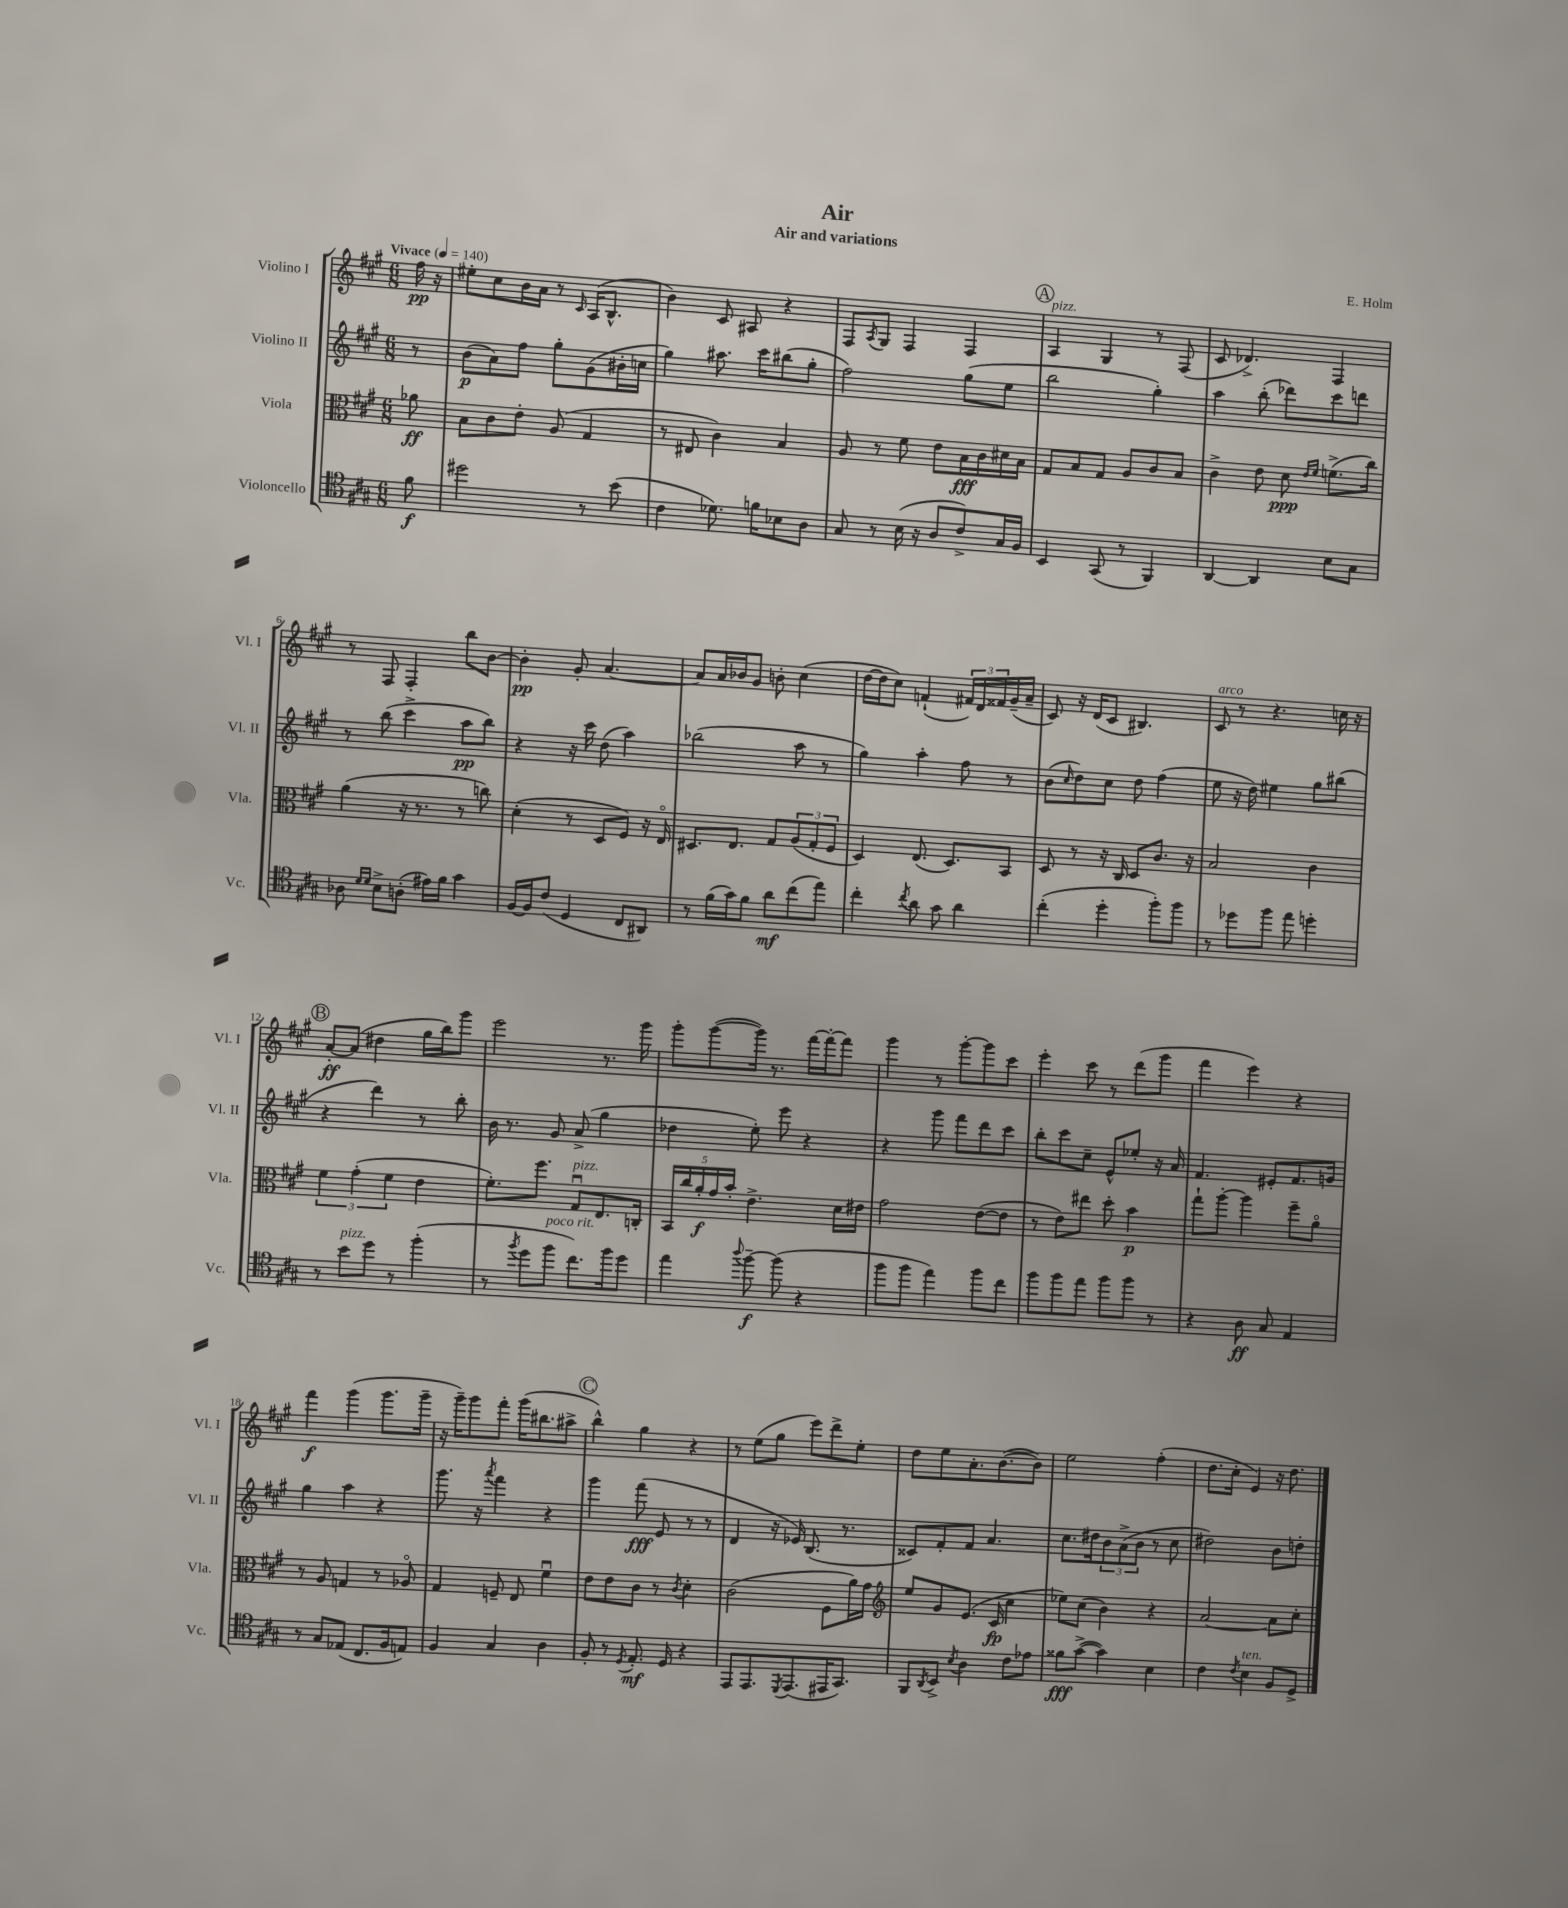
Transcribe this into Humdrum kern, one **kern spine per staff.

**kern	**kern	**kern	**kern
*staff4	*staff3	*staff2	*staff1
*clefC4	*clefC3	*clefG2	*clefG2
*k[f#c#g#]	*k[f#c#g#]	*k[f#c#g#]	*k[f#c#g#]
*M6/8	*M6/8	*M6/8	*M6/8
*MM140	*MM140	*MM140	*MM140
8f#\	8a-\	8r	16ff#\
.	.	.	16r
=	=	=	=
2dd#\	8B\L	(8b\L	8ee#'\L
.	8c#\	8a\)	8cc#\
.	8e'\J	8ff#\J	16b\L
.	.	.	16a\JJ
.	(8A/	8gg#'\L	8r
.	.	.	16qqc#/
8r	4G#/	(8g#\	(16A/LK
.	.	.	8.B^^/J
(8b\	.	16b#'\L	.
.	.	16cc\JJ	.
=	=	=	=
4c#\	8r	4gg#\)	4b\)
.	8E#/	.	.
8.d-\)	4c#\)	8.aa#\	8c#/
.	.	.	8A#/
16f\LK	.	16ccc#\LK	.
8B-\	4B/	(8bb#\	4r
8A\J	.	8gg#'\J	.
=	=	=	=
8G#/	8A/	2ff#\)	8F#/L
.	.	.	8qA/
8r	8r	.	8G#/J
(16B\	8f#\	.	4F#/
16r	.	.	.
8A/L	8e\L	.	.
8c#^/)	16B\L	(8gg#\L	4F#/
.	16c#\	.	.
16G#/L	16d#\	8ee\J	.
16F#/JJ	16B\JJ	.	.
=	=	=	=
4BB/	8G#/L	2bb\	4A/
.	8B/	.	.
(8GG#/	8G#/J	.	4G#/
8r	8A/L	.	.
4FF#/)	8c#/	4gg#'\)	8r
.	8B/J	.	(8F#/
=	=	=	=
[4AA/	4c#^\	4aa\	8c#/
.	.	.	4.d-^/)
4AA/]	8e\	(8bb'\	.
.	8d\	8ddd-\L)	.
.	16qqe/LL	.	.
.	16qqf#/JJ	.	.
8B\L	(8.f^\L	8ccc#\	4F#/
8G#\J	.	8ddd\J	.
.	16cc#\Jk)	.	.
=	=	=	=
8A-\	(4a\	8r	8r
16qqd/LL	.	.	.
16qqd/JJ	.	.	.
8B^\L	.	(8bb\	8F#/
(8A'\J	16r	4ccc#^\	4F#'/
.	8.r	.	.
16e#\LL)	.	.	.
16f#\JJ	.	.	.
4g#\	8r	8aa\L	8bb\L
.	8cc\)	8bb\J)	[8b\J
=	=	=	=
[16F#/LL	(4d'\	4r	4b'\]
16F#/]J	.	.	.
(8c#/J	.	.	.
4D/	8r	16r	8g#'/
.	.	16ccc#\	.
.	8D/L	(8dd\	[4.a/
8C#/L	8F#/J)	4aa\)	.
8AA#/J)	16r	.	.
.	16Eo/	.	.
=	=	=	=
8r	8.D#/L	(2bb-\	8a/]L
(16f#\LL	.	.	16a/L
16g#\J)	8.E/J	.	16b-/J
8f#\J	.	.	8g#/J
8a\L	8G#/L	.	8b'\
(8cc#\	(12A/	8aa\	(4cc#\
.	12G#'/	.	.
8ee\J)	.	8r	.
.	12F#/J	.	.
=	=	=	=
4cc#'\	4D/)	4gg#\)	[16dd\LL
.	.	.	16dd\]J
.	.	.	8cc#\J)
8qcc#/	.	.	.
8a\	(8.E/	4aa'\	(4f`/
8g#\	.	.	.
.	8.D/L)	.	.
4a\	.	8ff#\	24f#/LL)
.	.	.	24d/
.	.	.	24f##/
.	8BB/J	8r	(16g#~/
.	.	.	16a~/JJ
=	=	=	=
(4cc#'\	8D/	(8b\L	8c#/)
.	.	16qqcc#/	.
.	8r	8dd\)	16r
.	.	.	(16d/LK
4dd'\	16r	8cc#\J	8c#/J
.	16C#/	.	.
.	8D/L	8dd\	4.B#/)
8ff#'\L)	8.c#/J	(4ff#\	.
8ff#\J	.	.	.
.	16r	.	.
=	=	=	=
8r	2B/	8ee\	8c#/
8dd-\L	.	16r	8r
.	.	16dd\)	.
8ff#\J	.	4ee#\	4.r
8ee\	.	.	.
4dd'\	4c#\	8gg#\L	.
.	.	(8bb#\J	16cc\
.	.	.	16r
=	=	=	=
8r	6f#\	4r	[8a'/L
8b\L	.	.	(8a/]J
.	(6g#'\	.	.
8dd\J	.	4ddd\)	4dd#\
.	6f#\	.	.
8r	.	.	.
(4ff#'\	4e\	8r	16gg#\LL
.	.	.	16bb\J)
.	.	8bb'\	8ggg#\J
=	=	=	=
8r	8.f#'\L)	16b\	2eee\
.	.	8.r	.
8qff#/	.	.	.
8dd\L	.	.	.
.	8.ff#\J	.	.
8ff#\J	.	8g#/	.
8.cc#\L)	8G#u/L	(8a^/	.
.	8.E/	4gg#\	8.r
16ff#\k	.	.	.
8dd\J	.	.	.
.	16C'/Jk	.	16ggg#\
=	=	=	=
4ee\	20BB/LL	4dd-\	8ggg#'\L
.	20cc#/	.	.
.	20a'/	.	.
.	.	.	([8ggg#\
.	20g#/	.	.
.	20b'/JJ	.	.
8qqaa/	.	.	.
[8ff#~\	4.e^\	8ee'\)	16ggg#\]Jk)
.	.	.	8.r
(8ff#\]	.	8eee\	.
4r	.	4r	[16fff#\LL
.	.	.	16fff#'\_J
.	16d\LL	.	8fff#\]J
.	16e#\JJ	.	.
=	=	=	=
8ff#\L	2g#\	4r	4ggg#\
8ff#\J	.	.	.
4ee\)	.	8ggg#\	8r
.	.	8fff#\L	[8ggg#'\L
8ff#\L	([8e\L	8ddd\	8ggg#\]
8cc#\J	8e\]J	8ccc#\J	8ccc#\J
=	=	=	=
8ff#\L	8r	8bb'\L	4eee'\
8ff#\	8e\L)	8ccc#\	.
8ee\J	8ee#\J	8cc#~\J	8ccc#\
8ff#\L	8dd'\	8e^^/L	8r
8ff#\J	4b\	8ee-'/J	(8ddd\L
8r	.	16r	8ggg#\J
.	.	16a/	.
=	=	=	=
4r	8gg#`\L	4.f#/	4fff#\
.	[8aa'\J	.	.
8A\	4aa\]	.	4eee\)
8G#/	.	8e#'/L	.
4E/	8ff#~\L	8.f#/	4r
.	8ao\J	.	.
.	.	16g/Jk	.
=	=	=	=
8r	8r	4gg#\	4fff#\
8G#/L	8A/	.	.
(8E-/J	4G/	4aa\	(4ggg#\
8.C#/L	.	.	.
.	8r	4r	8.ggg#\L
16F#/k	.	.	.
8E/J)	8A-o/	.	.
.	.	.	16ggg#~\Jk
=	=	=	=
4F#/	4G#/	8.ggg#\	16r
.	.	.	16ggg#~\LK)
.	.	.	8ggg#\
.	.	16r	.
.	.	8qaaa/	.
4G#/	8F~/	4fff#\	8fff#'\J
.	8E/	.	(16ggg#\LK
.	.	.	8.bb#\
4A\	4f#u\	4r	.
.	.	.	8aa#^\J
=	=	=	=
8F#'/	8e\L	4ggg#\	4bb^^\)
8r	8e\	.	.
8qD/	.	.	.
8.E'/	8c#\J	(8fff#\	4gg#\
.	8r	8e/	.
16D/	.	.	.
.	8qc#/	.	.
4r	4d'\	8r	4r
.	.	8r	.
=	=	=	=
8EE/L	(2c#\	4d/	8r
8.EE/	.	.	(8ee\L
.	.	16r	8gg#\J
8qDD/	.	.	.
(8.EE/	.	16e-/)	.
.	.	(8.B/	8eee\L)
16EE#/K	8F#\L	.	8ddd^\
8.GG#/J)	.	8.r	.
.	16a\L)	.	8ee'\J
.	16g#\JJ	.	.
=	=	=	=
*	*clefG2	*	*
8FF#/L	8ee/L	8c##/L)	8dd\L
8qAA/	.	.	.
8BB^/J	8g#/	8f#'/	8ee\
8qB/	.	.	.
4A\	(8.e/J	8f#/J	8.a'\
.	.	4.a/	.
.	16c#/	.	([8.b\
8c#\L	4cc#\	.	.
8e-\J	.	.	8b\]J)
=	=	=	=
8f##\L	8ee-\L)	8.cc#\L	2ee\
([8g#^\J	(8cc#\J	.	.
.	.	16dd#\k	.
4g#\])	4b\)	12b\	.
.	.	(12a^\	.
.	.	12b\J	.
4B\	4r	8r	(4ff#'\
.	.	8cc#\	.
=	=	=	=
4c#\	[2a/	2dd#\)	8.dd\L
.	.	.	16cc#'\Jk
8qc#/	.	.	.
4B\	.	.	4e/)
8F#/L	8a\]L	8b\L	16r
.	.	.	8.dd\
8D^/J	8cc#'\J	8dd'\J	.
==	==	==	==
*-	*-	*-	*-
